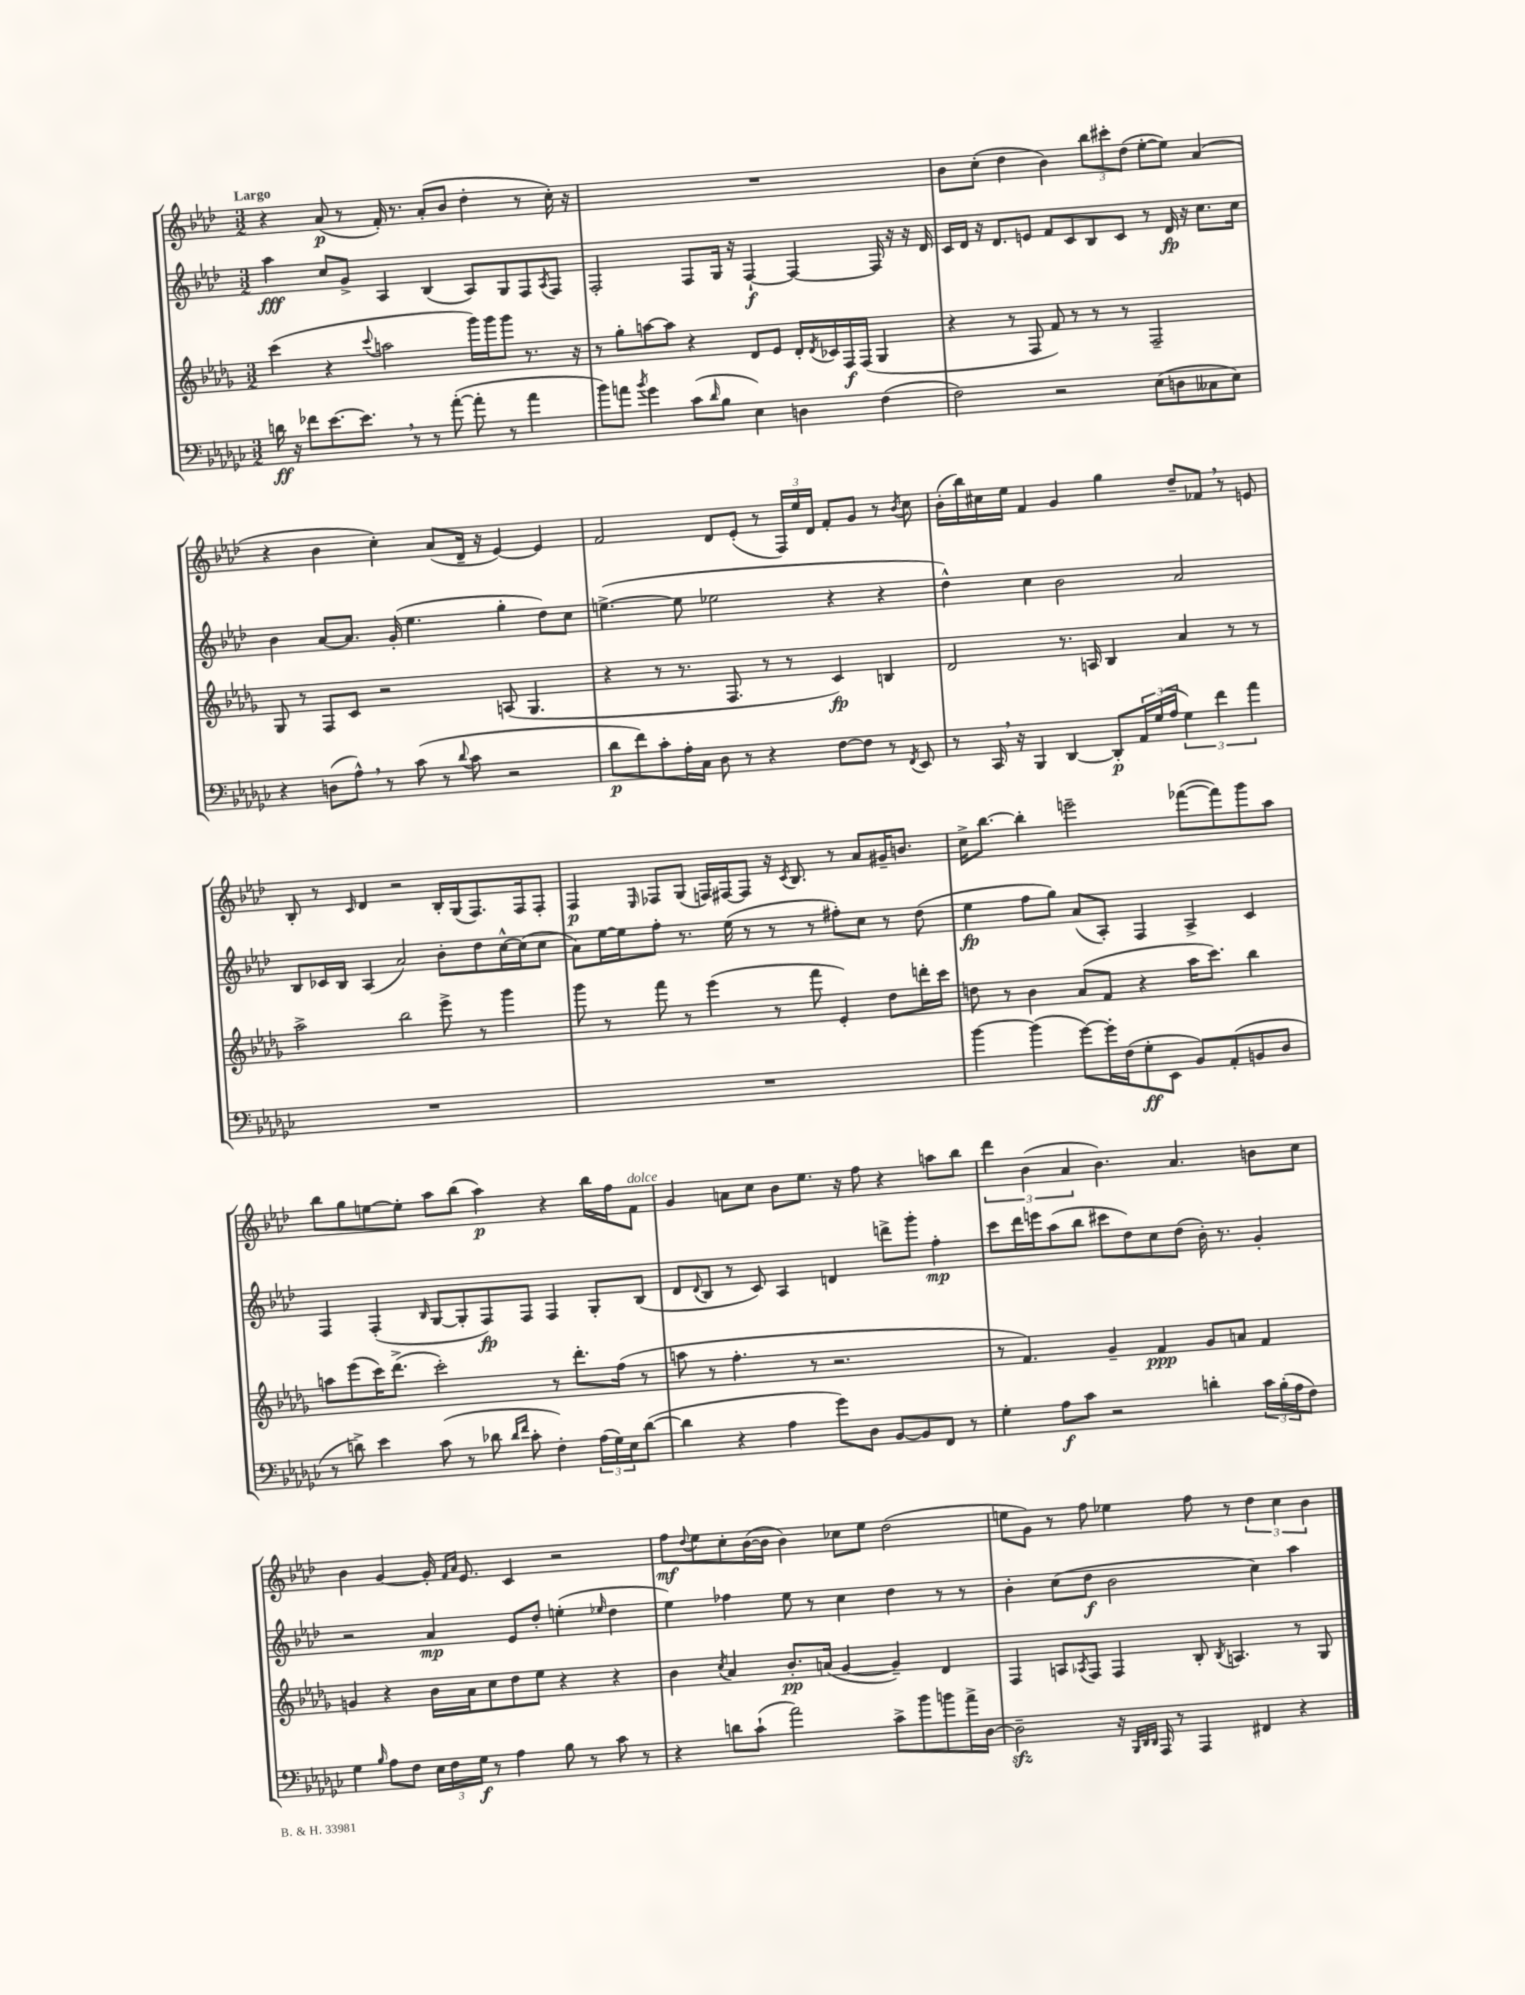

**kern	**kern	**kern	**kern
*staff4	*staff3	*staff2	*staff1
*clefF4	*clefG2	*clefG2	*clefG2
*k[b-e-a-d-g-c-]	*k[b-e-a-d-g-]	*k[b-e-a-d-]	*k[b-e-a-d-]
*M3/2	*M3/2	*M3/2	*M3/2
16d\	(4ccc\	4aa-\	4r
16r	.	.	.
8f-\L	.	.	.
[8.e-\	4r	8cc/L	(8a-/
.	.	8g^/J	8r
8.e-\]J	.	.	.
.	8qqccc/	.	.
.	2aa\	4A-/	16f'/)
.	.	.	8.r
8r	.	.	.
8r	.	(4B-/	(8a-'/L
([8a-'\	.	.	8b-/J
8a-'\]	16ggg-\LL)	8A-/L)	4dd-'\
.	16ggg-\J	.	.
8r	8ggg-\J	8G/	.
4a-\	8.r	8F/	8r
.	.	8qA-/	.
.	.	8F/J	16cc'\)
.	16r	.	16r
=	=	=	=
8b-\L)	8r	2F'/	1.r
8a\J	8gg-'\L	.	.
8qb-/	.	.	.
4g-\	[8aa\	.	.
.	8aa\]J	.	.
(8c-\L	4r	8F/L	.
16qqd-/	.	.	.
8B-\J	.	16G/Jk	.
.	.	16r	.
4E-\)	8d-/L	[4F`/	.
.	8e-/J	.	.
4D\	16d-'/LL	4F/_	.
.	8qd-/	.	.
.	16c-/	.	.
.	16F/	.	.
.	(16F/JJ	.	.
(4F\	4G-/	16F/]	.
.	.	16r	.
.	.	16r	.
.	.	16d-/	.
=	=	=	=
2F\)	4r	16c/LL	8b-\L
.	.	16d-/JJ	.
.	.	16r	(8cc'\J
.	.	8.d-/L	.
.	8r	.	4dd-\
.	8F/	8e/J	.
2r	8f/)	8f/L	4b-\)
.	8r	8c/	.
.	8r	8B-/	12bb-\L
.	.	.	12ccc#'\
.	8r	8c/J	.
.	.	.	(12dd-\J
(8E-\L	2F~/	8r	[8ee-'\L
8D\	.	16d-/	8ee-\]J)
.	.	16r	.
8C--\	.	8.cc\L	(4a-/
8E-\J)	.	.	.
.	.	16cc\Jk	.
=	=	=	=
4r	8G-/	4b-\	4r
.	8r	.	.
(8D\L	8F/L	[8a-/L	4b-\
8A-^^\J)	8c/J	8.a-/]J	.
8r	2r	.	4cc'\)
.	.	(16g'/	.
(8c-\	.	4.ee-\	.
8r	.	.	(8a-/L
8qqd-/	.	.	.
8c-\	.	.	16d-~/Jk
.	.	.	16r
2r	(8A/	4gg'\	[4e-/)
.	4.G-/	.	.
.	.	8dd-\L)	4e-/]
.	.	8cc\J	.
=	=	=	=
8d-\L	4r	([4.ee^\	2f/
8f\)	.	.	.
8c-'\	8r	.	.
16A-'\L	8.r	8ee\]	.
16C-\JJ	.	.	.
8D-\	.	2ee-\	8d-/L
.	8.F/	.	.
8r	.	.	(8e-'/J
4r	8r	.	8r
.	8r	.	24F/LL)
.	.	.	24ee-/
.	.	.	24d-/JJ
[8F\L	4c/)	4r	8f'/L
8F\]J	.	.	8g/J
8r	4B/	4r	8r
8qFF/	.	.	8qb-/
8EE-/	.	.	8cc\
=	=	=	=
8r	2d-/	4dd-^^\)	(16b-'\LL
.	.	.	16bb-\)
16CC-/	.	.	16cc#\
16r	.	.	16ee-\JJ
4BBB-/	.	4cc\	4f/
[4DD-/	8.r	2b-\	4g/
.	16A/	.	.
8DD-'/]L	4B-/	.	4gg\
24AA-/L	.	.	.
(24G-/	.	.	.
24A-/JJ	.	.	.
6G-\)	4a-/	2a-/	8dd-~/L
.	.	.	8f-/J
6f\	.	.	.
.	8r	.	8r
6a-\	.	.	.
.	8r	.	8e/
=	=	=	=
1.r	2aa-^\	8B-/L	8B-'/
.	.	16c-/L	8r
.	.	16B-/JJ	.
.	.	.	16qqc/
.	.	(4A-/	4d-/
.	2bb-\	2a-/)	2r
.	8eee-^\	8b-'\L	16B-'/LL
.	.	.	(16G/J
.	8r	8dd-\	8.F/)
.	4ggg-\	[16cc^^\L	.
.	.	(16cc\]J	16F/k
.	.	8cc\J	8F'/J
=	=	=	=
1.r	8ggg-\	8a-\L)	4F/
.	8r	[16ee-\L	.
.	.	16ee-\]J	.
.	.	.	16qqE-/
.	8fff\	8ff'\J	8F-/L
.	8r	8.r	(8G/J
.	(4eee-\	.	16F/LL)
.	.	(16ee-\	[16F#/J
.	.	8r	8F#/]J
.	8r	8r	16r
.	.	.	8qc/
.	.	.	8.B-/
.	8fff\	8r	.
.	4e-'/)	8ff#'\L)	8r
.	.	8cc\J	8a-/L
.	8dd-\L	8r	16g#~/K
.	.	.	8.b/J
.	16ddd'\L	(8dd-\	.
.	16ccc\JJ	.	.
=	=	=	=
[4b-\	8dd\	4ee-\	16cc^\LK
.	.	.	[8.bb-\J
.	8r	.	.
(4b-\]	4b-\	8ff\L	4bb-'\]
.	.	8gg\J)	.
[8g-\L)	(8a-/L	(8a-/L	2eee~\
16g-'\]L	8f/J	8A-'/J)	.
(16F\J	.	.	.
8G-'\	4r	4F/	.
8EE-\J	.	.	.
8BB-/L)	16aa-\LK	4A-^/	([8fff-\L
.	8.ccc\J)	.	.
(8AA-'/	.	.	8fff-\])
8BB/	4bb-\	4c/	8ggg\
8D-/J	.	.	8aa-\J
=	=	=	=
8r	8aa\L	4F/	8bb-\L
8d^\)	(8eee-\	.	8gg\
4e-\	16ccc\K)	(4F'/	[8ee\
.	(8.ddd-^\J	.	.
.	.	.	8ee'\]J
.	.	16qqB-/	.
(8c-\	2ccc'\)	[8G/L	8aa-\L
8r	.	8G'/]	(8bb-\J
8d-\	.	8F/)	4aa-\)
16qqd-/LL	.	.	.
16qqf/JJ	.	.	.
8c-'\	.	8F/J	.
4F'\)	8r	4F/	4r
.	8.ddd-'\L	.	.
(24A-\LL	.	8G'/L	16bb-\LL
24G-\)	.	.	.
.	(16ff\Jk	.	16ff\J
24E-\J	.	.	.
([8d-\J	8r	(8B-/J	8f\J
=	=	=	=
4d-\]	8aa\	8d-/L	4g/
.	.	8qqd-/	.
.	8r	8B-/J	.
4r	4.ff'\	8r	8a\L
.	.	8c/)	8cc\J
4A-\	.	4A-/	8b-\L
.	8r	.	8.ee-\J
8g-\L)	2.r	4d/	.
.	.	.	16r
8D-\J	.	.	8ff\
[8BB-/L	.	8ddd^\L	4r
8BB-/]	.	8ggg'\J	.
8FF/J	.	4ff'\	8aa\L
8r	.	.	8bb-\J
=	=	=	=
4G-'\	8r	8ccc\L	6ddd-\
.	4.f/)	16ddd-\L	.
.	.	.	(6b-\
.	.	16eee\J	.
8A-\L	.	(8aa-\	.
.	.	.	6a-/
8c-\J	.	8bb-\J	.
2r	4g-~/	8ccc#\L	4.b-\)
.	.	8dd-\)	.
.	4f/	8cc\	.
.	.	(8dd-\J	4.a-/
4d'\	8g-/L	16b-'\)	.
.	.	8.r	.
.	8a/J	.	.
24c-\LL	4f/	4g'/	8b\L
(24B-'\	.	.	.
24A-\J	.	.	.
8F\J)	.	.	8cc\J
=	=	=	=
4G-\	4g/	2r	4b-\
16qqB-/	.	.	.
8A-\L	4r	.	[4g/
8F\J	.	.	.
24E-\LL	16b-\LL	4a-/	16g'/]
24F\	.	.	.
.	.	.	16qqf/LL
.	.	.	16qqa-/JJ
.	16a-\J	.	8.e-/
24G-\JJ	.	.	.
8r	8cc\	.	.
4A-\	8dd-\	8e-/L	4c/
.	8ee-\J	8dd-'/J	.
8B-\	4r	(4ee'\	2r
8r	.	.	.
.	.	16qqee-/	.
8c-\	4r	4dd-\	.
8r	.	.	.
=	=	=	=
4r	4b-\	4ee-\)	8ff\L
.	.	.	8qqdd-/
.	.	.	8ee-\
.	8qcc/	.	.
8d\L	4a-/	4ff-\	8cc'\
(8c-`\J	.	.	([16b-\L
.	.	.	16b-\]JJ
2a-\)	8.b-'/L	8ee-\	4b-\)
.	.	8r	.
.	(16a/Jk	.	.
.	[4g-/	4cc\	8cc-\L
.	.	.	8ee-\J
8c-^\L	4g-~/])	4dd-\	(2dd-\
8b-\	.	.	.
8b\	4d-/	8r	.
16a-^\L	.	8r	.
[16D-\JJ	.	.	.
=	=	=	=
2D-~\]	4F/	4b-'\	8ee\L
.	.	.	8g\J)
.	8A/L	(8cc\L	8r
.	8qA-/	.	.
.	8F/J	8dd-\J	8ff\
16r	4F/	2b-\	4ee-\
32qqBBB-/LLL	.	.	.
32qqDD-/	.	.	.
32qqDD-/JJJ	.	.	.
16AAA-/	.	.	.
8r	.	.	.
4AAA-/	8B-'/	.	8ff\
.	8qB-/	.	.
.	4.A/	.	8r
4FF#/	.	4cc\)	6dd-\
.	.	.	6cc\
4r	8r	4aa-\	.
.	.	.	6b-\
.	8G-/	.	.
==	==	==	==
*-	*-	*-	*-
